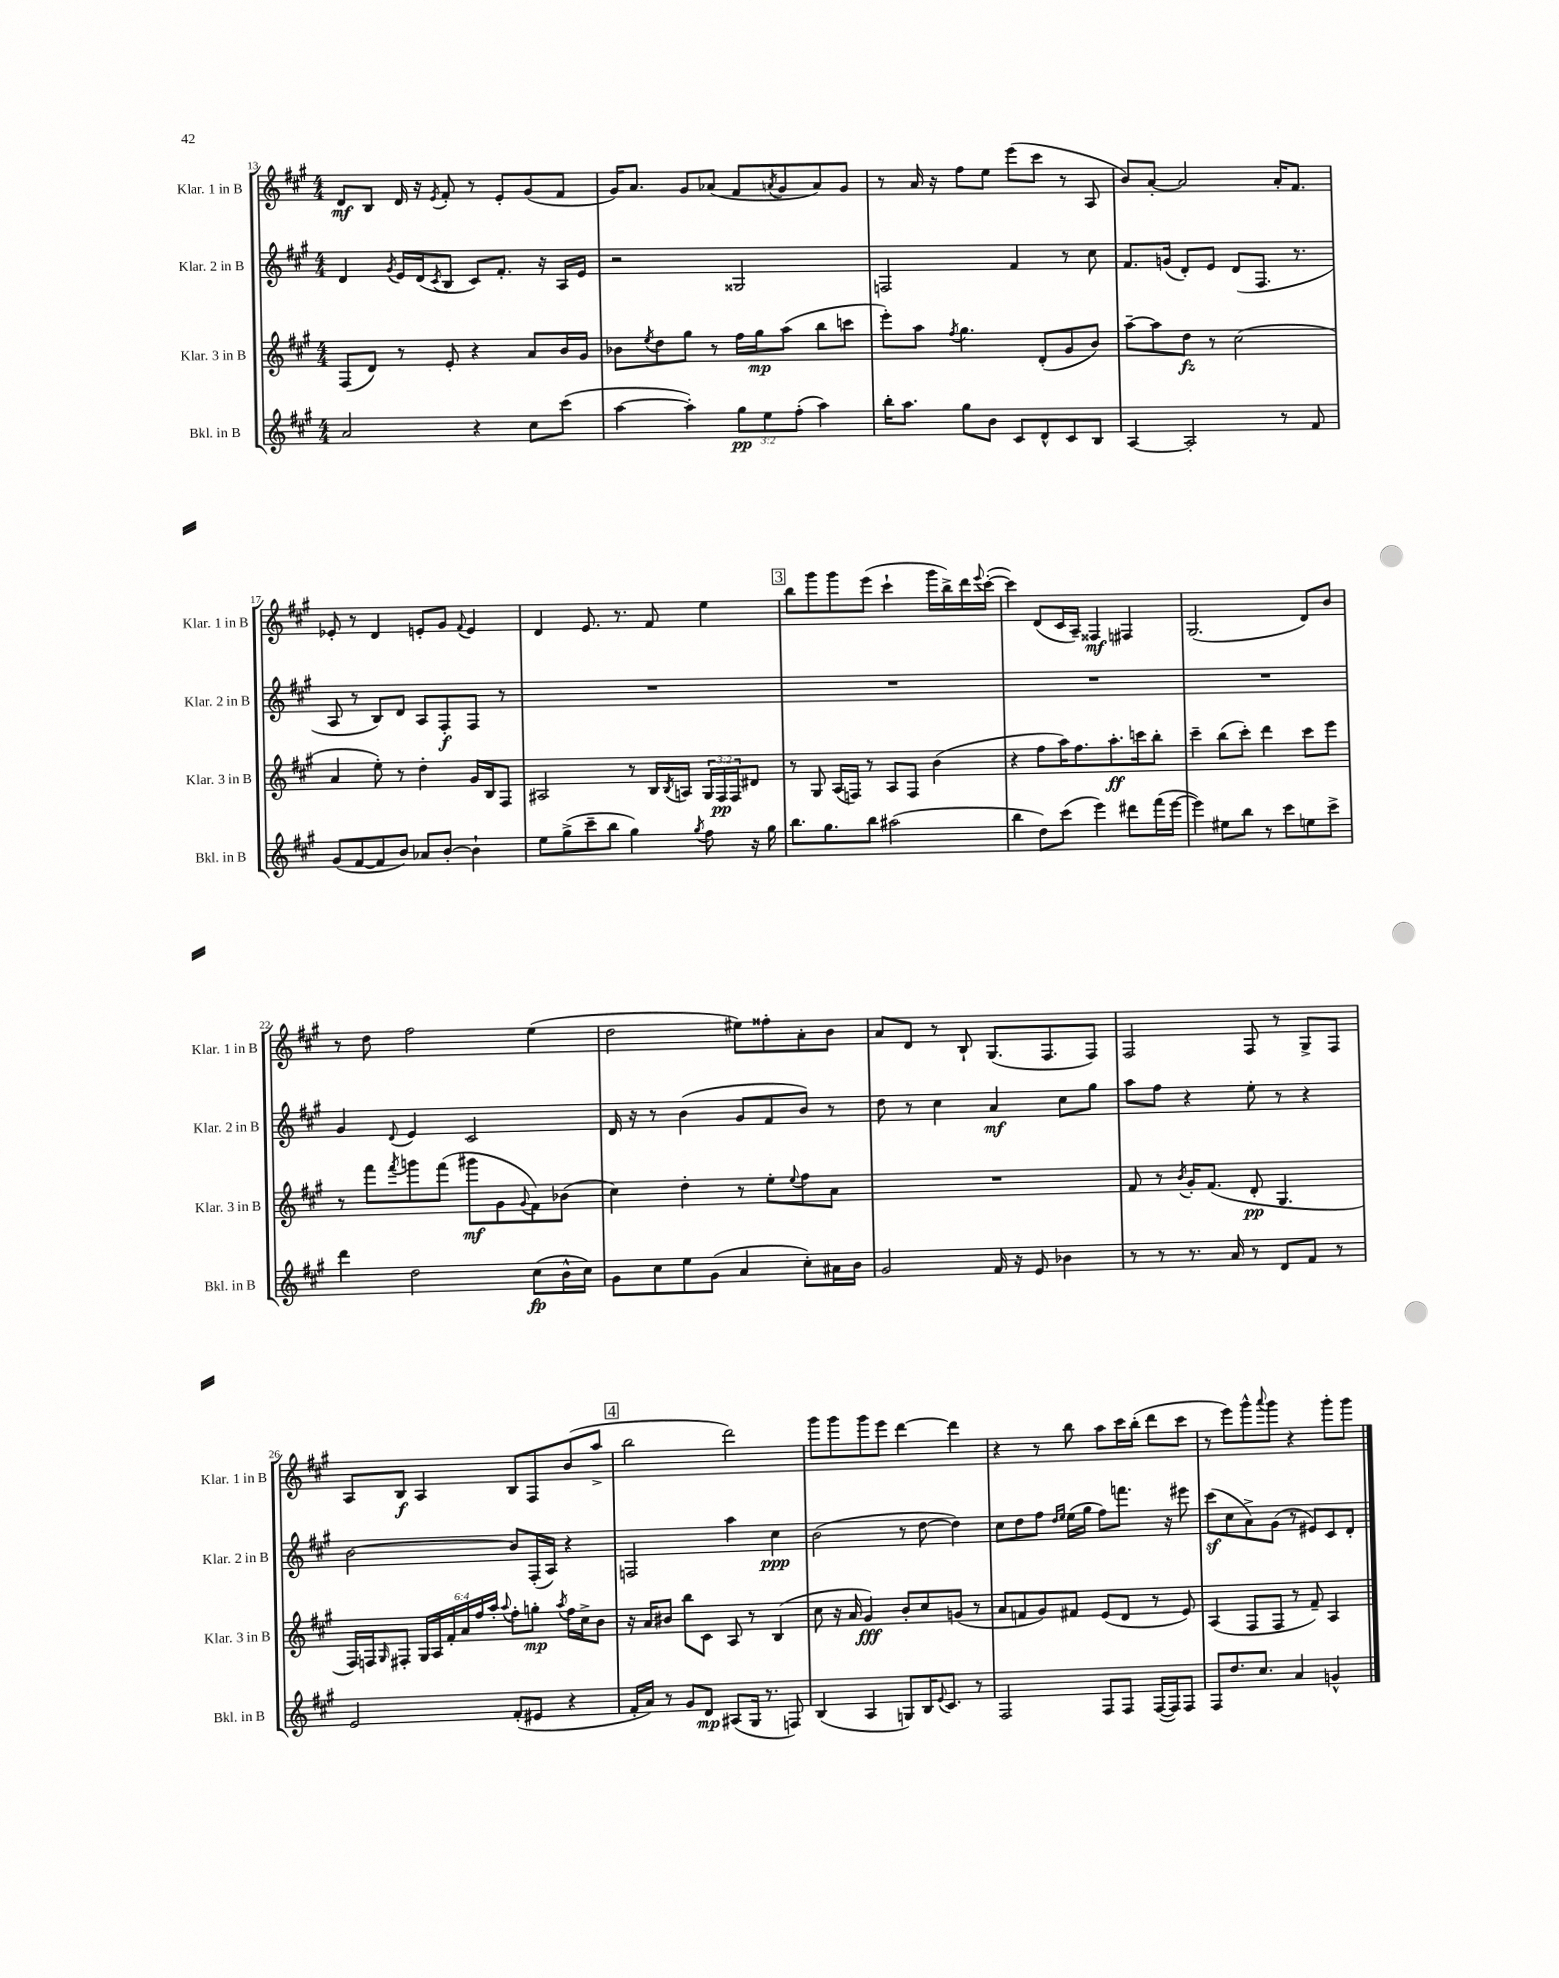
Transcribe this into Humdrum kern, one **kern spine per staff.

**kern	**kern	**kern	**kern
*staff4	*staff3	*staff2	*staff1
*clefG2	*clefG2	*clefG2	*clefG2
*k[f#c#g#]	*k[f#c#g#]	*k[f#c#g#]	*k[f#c#g#]
*M4/4	*M4/4	*M4/4	*M4/4
2a	(8F#	4d	8d
.	8d)	.	8B
.	.	8qg#	.
.	8r	16e	16d
.	.	(16d	16r
.	.	8qc#	8qe
.	8e'	8B	8f#'
4r	4r	8c#)	8r
.	.	8.f#'	8e'
8cc#	8a	.	(8g#
.	.	16r	.
(8ccc#	16b	16A	8f#
.	16g#	16e	.
=	=	=	=
[4aa	8b-	2r	16g#)
.	.	.	8.a
.	8qee	.	.
.	8dd	.	.
4aa'])	8gg#	.	8g#
.	8r	.	(8a-
12gg#	16ff#	2G##	8f#
.	16gg#	.	.
12ee	.	.	.
.	.	.	8qa
.	(8aa	.	8g#
(12ff#'	.	.	.
4aa)	8bb	.	8a)
.	8ccc	.	8g#
=	=	=	=
16bb'	8eee')	2F	8r
8.aa	.	.	.
.	8aa	.	16a
.	.	.	16r
.	8qff#	.	.
8gg#	4.gg#	.	8ff#
8b	.	.	8ee
8c#	.	4f#	(8eee
8d^^	(8d'	.	8ccc#
8c#	8g#	8r	8r
8B	8b)	8cc#	8A
=	=	=	=
[4A	[8aa~	8.f#	8b)
.	8aa]	.	[8a'
.	.	(16g	.
2A']	8dd	8d')	2a]
.	8r	8e	.
.	(2cc#	(8d	.
.	.	8.F#	.
8r	.	.	16a'
.	.	8.r	8.f#
8f#	.	.	.
=	=	=	=
(8g#	4a	8A	8e-'
[8f#	.	8r	8r
8f#]	8ee')	8B)	4d
8b)	8r	8d	.
8a-	4dd'	8A	8e'
[8b'	.	8F#'	8g#
.	.	.	8qqf#
4b`]	16g#	8F#	4e
.	16B	.	.
.	8F#	8r	.
=	=	=	=
8ee	2A#	1r	4d
(8gg#^	.	.	.
8ccc#~	.	.	8.e
8bb	.	.	.
.	.	.	8.r
4gg#)	8r	.	.
.	16B	.	8f#
.	8qB	.	.
.	16A	.	.
8qgg#	.	.	.
8ff#	24G#	.	4ee
.	24F#	.	.
.	24F#	.	.
16r	8d#	.	.
16gg#	.	.	.
=	=	=	=
8.bb	8r	1r	8bb
.	8G#	.	8ggg#
8.gg#	.	.	.
.	(16A	.	8ggg#
.	16F)	.	.
8bb	8r	.	(8eee
(2aa#	8A	.	4ccc#`
.	8F	.	.
.	(4b	.	16ggg#
.	.	.	16bb^)
.	.	.	16ddd
.	.	.	8qqeee
.	.	.	([16ccc#'
=	=	=	=
4bb	4r	1r	4ccc#])
8dd)	8ff#	.	(8d
(8ccc#	16aa)	.	16c#
.	8.ff#	.	16A~)
4eee)	.	.	4F##
.	8.aa'	.	.
8ddd#	.	.	4F#
.	16ccc	.	.
(16fff#	8bb'	.	.
[16eee	.	.	.
=	=	=	=
4eee])	4ccc#~	1r	(2.G#
8ee#	(8bb	.	.
8bb	8ccc#')	.	.
8r	4ddd	.	.
8ccc#	.	.	.
8ee	8ccc#	.	8d)
8ccc#^	8eee	.	8b
=	=	=	=
4ddd	8r	4g#	8r
.	8fff#	.	8dd
.	8qfff#	8qqd	.
2dd	8ggg	4e	2ff#
.	(8fff#	.	.
.	8ggg#	2c#	.
.	8g#	.	.
.	8qqg#	.	.
(8cc#	8f#)	.	(4ee
16b^^	(8b-	.	.
16cc#)	.	.	.
=	=	=	=
8g#	4cc#)	16d	2dd
.	.	16r	.
8cc#	.	8r	.
8ee	4dd'	(4b	.
(8g#	.	.	.
4a	8r	8g#	8ee#)
.	8ee'	8f#	8ff##'
.	8qqee	.	.
8cc#')	8ff#	8b)	8a'
16a#	8a	8r	8b
16b	.	.	.
=	=	=	=
2g#	1r	8dd	8a
.	.	8r	8d
.	.	4cc#	8r
.	.	.	8B`
16f#	.	4a	(8.G#
16r	.	.	.
8e	.	.	.
.	.	.	8.F#
4b-	.	8cc#	.
.	.	8gg#	8F#)
=	=	=	=
8r	8f#	8aa	2F#
8r	8r	8ff#	.
.	8qb	.	.
8.r	16g#'	4r	.
.	(8.f#	.	.
16a	.	.	.
8r	8d'	8ee'	8F#
8d	4.G#	8r	8r
8f#	.	4r	8G#^
8r	.	.	8F#
=	=	=	=
2e	16F#)	[2b	8A
.	16F	.	.
.	16qqG#	.	.
.	8F#'	.	8B
.	24G#	.	4A
.	24A	.	.
.	24f#'	.	.
.	24a	.	.
.	24ff#	.	.
.	24aa'	.	.
.	8qqaa	.	.
(8f#'	8ff#'	8b]	8B
8e#	8gg'	(16F#'	8F#
.	.	16A)	.
.	8qaa	.	.
4r	16ff#	4r	(8b
.	16cc#^	.	.
.	8b	.	8aa^
=	=	=	=
16f#'	16r	2F	2bb
16a)	16a	.	.
8r	8b#	.	.
8g#	8bb	.	.
8d	8c#	.	.
(8A#	8A	4aa	2ddd)
16G#	8r	.	.
8.r	.	.	.
.	(4B	4cc#	.
8F)	.	.	.
=	=	=	=
(4B	8cc#	(2b	8ggg#
.	16r	.	8ggg#
.	16a	.	.
4A	4g#)	.	8ggg#
.	.	.	8eee
8G)	8b'	8r	[4ddd
16B	8cc#	[8dd	.
8qqe	.	.	.
8.c#	.	.	.
.	(8g	4dd])	4ddd]
8r	8r	.	.
=	=	=	=
2F#	8a	8cc#	4r
.	8f	8dd	.
.	8g#)	8ff#	8r
.	.	16qqdd	.
.	.	16qqee	.
.	8f#	(16ee	8bb
.	.	16gg#	.
8F#	(8e	8ff#)	8aa
8F#	8d	8.fff	16ccc#
.	.	.	(16bb'
([16F#	8r	.	8ddd
16F#])	.	16r	.
8F#	8e)	8eee#	8ccc#
=	=	=	=
8F#	(4A	(8ccc#	8r
8.dd	.	8cc#	8eee)
.	8F#	8a^)	8ggg#^^
8.cc#	.	.	.
.	.	.	8qqaaa
.	8F#	(8g#	8ggg#
4a	8r	8r	4r
.	8f#~)	8e#)	.
4g^^	4A	8c#	8ggg#'
.	.	8d'	8ggg#
==	==	==	==
*-	*-	*-	*-
